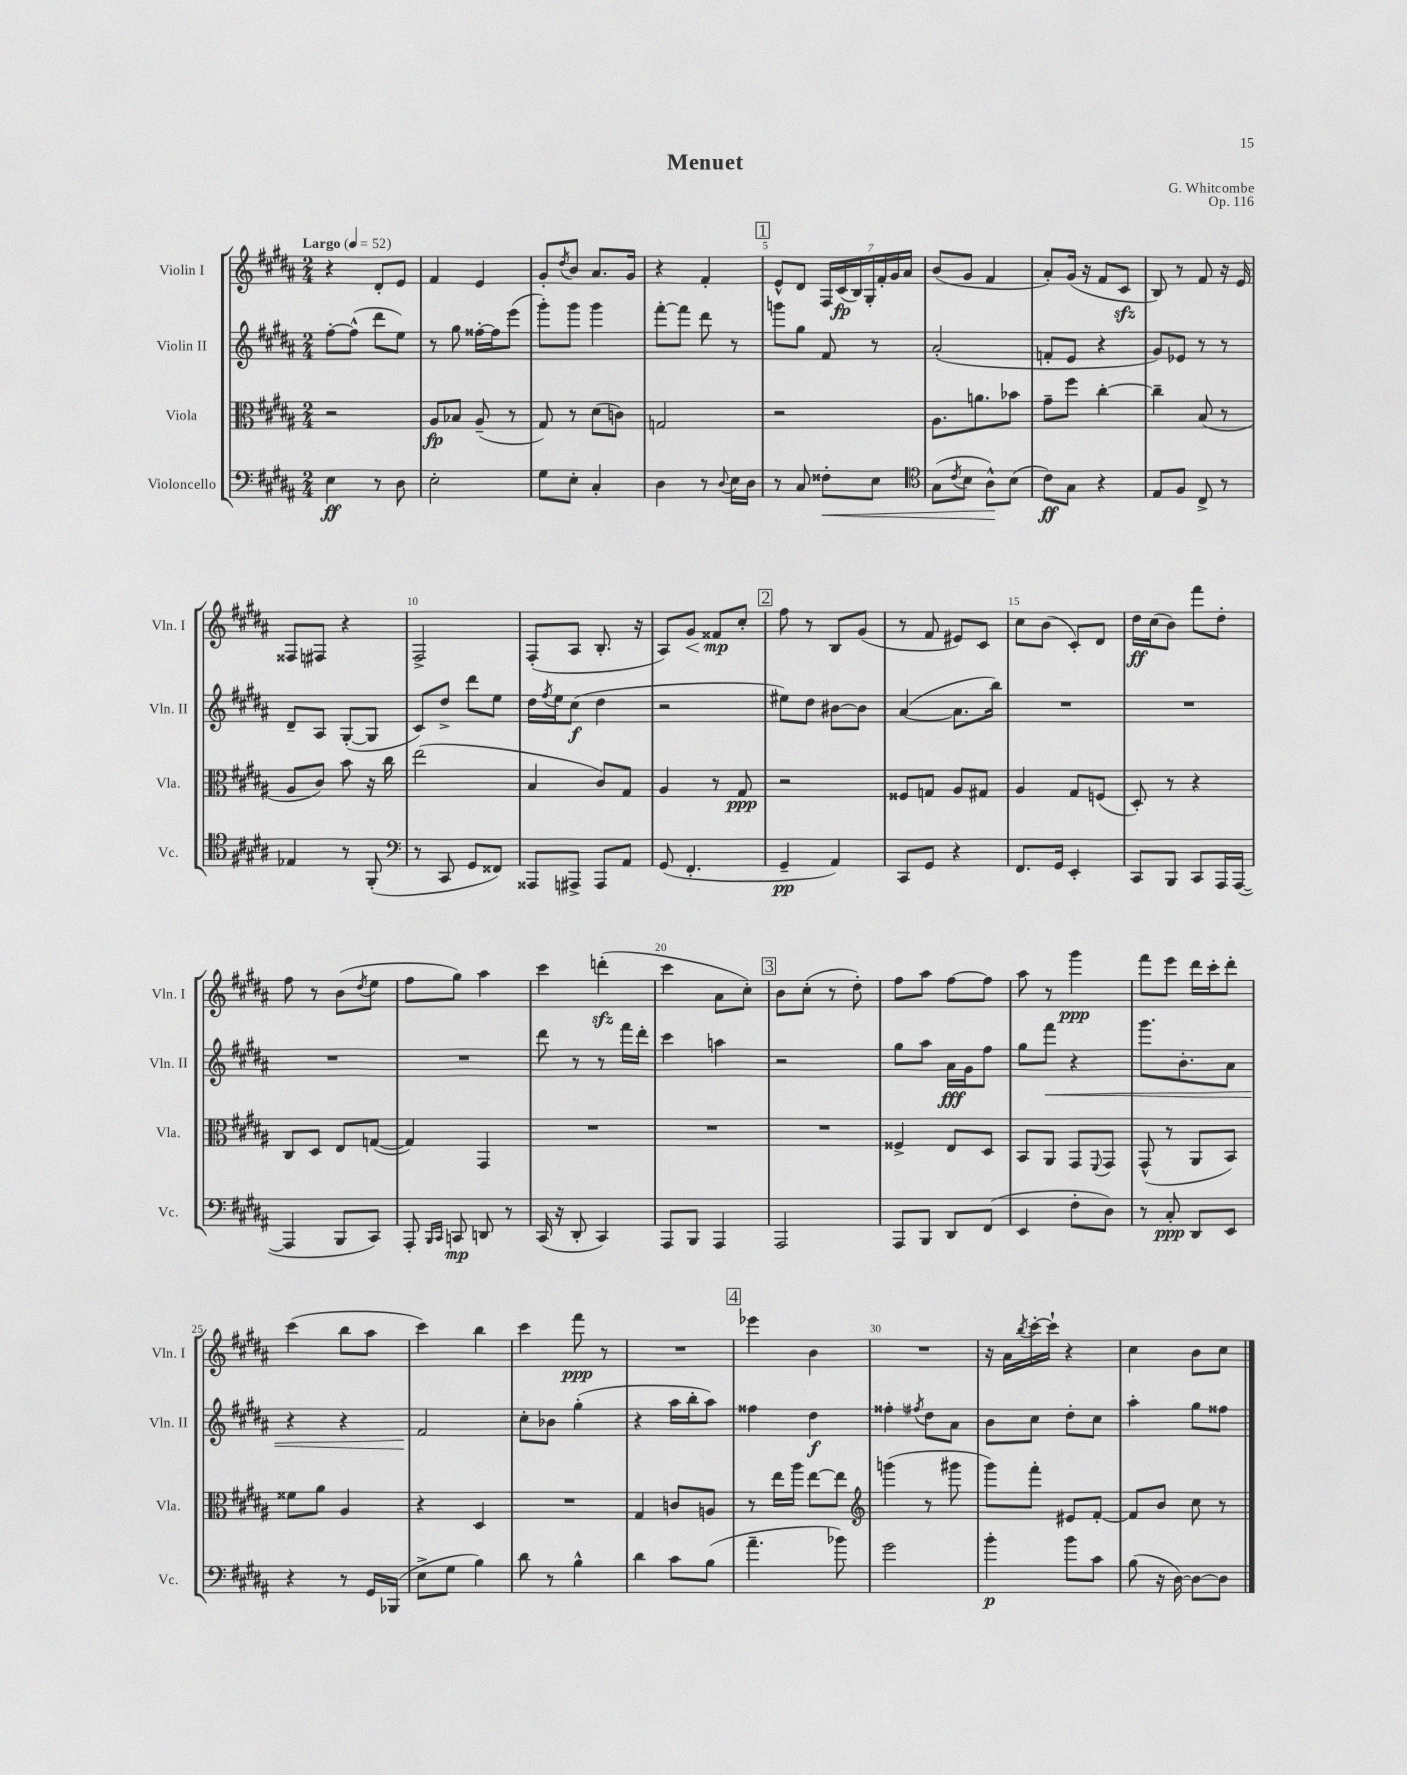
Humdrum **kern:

**kern	**dynam	**kern	**dynam	**kern	**dynam	**kern	**dynam
*part4	*part4	*part3	*part3	*part2	*part2	*part1	*part1
*staff4	*staff4	*staff3	*staff3	*staff2	*staff2	*staff1	*staff1
*I"Violoncello	*	*I"Viola	*	*I"Violin II	*	*I"Violin I	*
*I'Vc.	*	*I'Vla.	*	*I'Vln. II	*	*I'Vln. I	*
*clefF4	*	*clefC3	*	*clefG2	*	*clefG2	*
*k[f#c#g#d#a#]	*	*k[f#c#g#d#a#]	*	*k[f#c#g#d#a#]	*	*k[f#c#g#d#a#]	*
*M2/4	*	*M2/4	*	*M2/4	*	*M2/4	*
*MM52	*	*MM52	*	*MM52	*	*MM52	*
=1	=1	=1	=1	=1	=1	=1	=1
!	!	!	!	!	!	!LO:TX:a:B:t=Largo	!
4E\	ff	2r	.	[8ff#'\L	.	4r	.
.	.	.	.	(8ff#^^\J]	.	.	.
8r	.	.	.	8ddd#\L	.	8d#'/L	.
8D#\	.	.	.	8ee\J)	.	8e/J	.
=2	=2	=2	=2	=2	=2	=2	=2
2E'\	.	8A#/L	fp	8r	.	4f#/	.
.	.	8B-X/J	.	8gg#\	.	.	.
.	.	(8A#~/	.	[16ff##X'\LL	.	4e/	.
.	.	.	.	16ff##\J]	.	.	.
.	.	8r	.	(8eee\J	.	.	.
=3	=3	=3	=3	=3	=3	=3	=3
8G#\L	.	8G#/)	.	8ggg#'\L)	.	8g#'/L	.
.	.	.	.	.	.	8qdd#/	.
8E'\J	.	8r	.	8ggg#\J	.	8b/J	.
4C#'/	.	(8d#\L	.	4ggg#\	.	8.a#/L	.
.	.	8cn\J)	.	.	.	.	.
.	.	.	.	.	.	16g#/Jk	.
=4	=4	=4	=4	=4	=4	=4	=4
4D#\	.	2Gn/	.	[8fff#'\L	.	4r	.
.	.	.	.	8fff#\J]	.	.	.
8r	.	.	.	8ddd#\	.	4f#'/	.
8qqD#/	.	.	.	.	.	.	.
16E\LL	.	.	.	8r	.	.	.
16D#\JJ	.	.	.	.	.	.	.
!!LO:REH:place=s1:t=1
=5	=5	=5	=5	=5	=5	=5	=5
8r	.	2r	.	8gggn\L	.	8e^^/L	.
8C#/	.	.	.	8gg#\J	.	8d#/J	.
!	!LO:HP:b	!	!	!	!	!	!
8F##X'\L	<	.	.	8f#/	.	28F#/LL	.
.	.	.	.	.	.	(28c#/	fp
.	.	.	.	.	.	28B/)	.
.	.	.	.	.	.	28G#'/	.
8E\J	.	.	.	8r	.	.	.
.	.	.	.	.	.	28f#'/	.
.	.	.	.	.	.	28g#/	.
.	.	.	.	.	.	28a#/JJ	.
=6	=6	=6	=6	=6	=6	=6	=6
*clefC4	*	*	*	*	*	*	*
(8G#\L	.	8.A#\L	.	(2a#'/	.	(8b/L	.
8qc#/	.	.	.	.	.	.	.
8B\J	.	.	.	.	.	8g#/J	.
.	.	8.an\	.	.	.	.	.
8A#^^\L)	.	.	.	.	.	4f#/	.
(8B\J	[	8b-X\J	.	.	.	.	.
=7	=7	=7	=7	=7	=7	=7	=7
8c#\L)	ff	8g#~\L	.	8fn'/L	.	8a#'/L)	.
8G#\J	.	8ff#\J	.	8e/J	.	(16g#/Jk	.
.	.	.	.	.	.	16r	.
4r	.	[4cc#'\	.	4r	.	8f#/L	.
.	.	.	.	.	.	8c#zz/J	.
=8	=8	=8	=8	=8	=8	=8	=8
8E/L	.	4cc#~\]	.	8g#/L)	.	8B/)	.
8F#/J	.	.	.	8e-X/J	.	8r	.
8C#^/	.	(8B/	.	8r	.	8f#/	.
8r	.	8r	.	8r	.	16r	.
.	.	.	.	.	.	16e/	.
!!LO:LB:g=z
=9	=9	=9	=9	=9	=9	=9	=9
4E-X/	.	8A#/L	.	8d#~/L	.	8F##X/L	.
.	.	8c#/J)	.	8A#/J	.	8F#X/J	.
8r	.	8b\	.	([8G#'/L	.	4r	.
(8FF#'/	.	16r	.	8G#/J]	.	.	.
.	.	16cc#\	.	.	.	.	.
=10	=10	=10	=10	=10	=10	=10	=10
*clefF4	*	*	*	*	*	*	*
8r	.	(2ee\	.	8c#/L)	.	2F#^/	.
8CC#/	.	.	.	8dd#^/J	.	.	.
8GG#/L	.	.	.	8ddd#\L	.	.	.
8FF##X/J)	.	.	.	8ee\J	.	.	.
=11	=11	=11	=11	=11	=11	=11	=11
8AAA##X/L	.	4B/	.	16dd#\LL	.	(8F#'/L	.
.	.	.	.	8qff#/	.	.	.
.	.	.	.	16ee\J	.	.	.
8AAA#X^/J	.	.	.	(8cc#\J	f	8A#/J	.
8AAA#/L	.	8c#/L)	.	4dd#\	.	8.B'/	.
8AA#/J	.	8G#/J	.	.	.	.	.
.	.	.	.	.	.	16r	.
=12	=12	=12	=12	=12	=12	=12	=12
(8GG#/	.	4A#/	.	2r	.	8A#/L)	.
!	!	!	!	!	!	!	!LO:HP:b
4.FF#'/	.	.	.	.	.	8g#/J	<
.	.	8r	.	.	.	8f##X/L	mp
.	.	8G#/	ppp	.	.	8cc#'/J	[
!!LO:REH:place=s1:t=2
=13	=13	=13	=13	=13	=13	=13	=13
4GG#~/	pp	2r	.	8ee#X\L)	.	8ff#\	.
.	.	.	.	8dd#\J	.	8r	.
4AA#/)	.	.	.	[8b#X\L	.	8B/L	.
.	.	.	.	8b#\J]	.	(8g#/J	.
=14	=14	=14	=14	=14	=14	=14	=14
8CC#/L	.	8F##X/L	.	([4a#/	.	8r	.
8GG#/J	.	8Gn/J	.	.	.	8f#/	.
4r	.	8A#/L	.	8.a#\L]	.	8e#X/L)	.
.	.	8G#X/J	.	.	.	8c#/J	.
.	.	.	.	16bb\Jk)	.	.	.
=15	=15	=15	=15	=15	=15	=15	=15
8.FF#/L	.	4A#/	.	2r	.	8cc#\L	.
.	.	.	.	.	.	(8b\J	.
16GG#/Jk	.	.	.	.	.	.	.
4EE'/	.	8G#/L	.	.	.	8c#'/L)	.
.	.	(8Fn/J	.	.	.	8d#/J	.
=16	=16	=16	=16	=16	=16	=16	=16
8CC#/L	.	8D#'/)	.	2r	.	16dd#\LL	ff
.	.	.	.	.	.	(16cc#\J	.
8BBB/J	.	8r	.	.	.	8b\J)	.
8CC#/L	.	4r	.	.	.	8fff#\L	.
16AAA#/L	.	.	.	.	.	8dd#'\J	.
([16AAA#/JJ	.	.	.	.	.	.	.
!!LO:LB:g=z
=17	=17	=17	=17	=17	=17	=17	=17
4AAA#/]	.	8C#/L	.	2r	.	8ff#\	.
.	.	8D#/J	.	.	.	8r	.
8BBB/L	.	8E/L	.	.	.	(8b\L	.
.	.	.	.	.	.	8qdd#/	.
8CC#/J)	.	([8Gn/J	.	.	.	8ee\J	.
=18	=18	=18	=18	=18	=18	=18	=18
8AAA#'/	.	4G/])	.	2r	.	8ff#\L	.
16qqBBB/LL	.	.	.	.	.	.	.
16qqCC#/JJ	.	.	.	.	.	.	.
8CCn/	mp	.	.	.	.	8gg#\J)	.
8DDn/	.	4GG#/	.	.	.	4aa#\	.
8r	.	.	.	.	.	.	.
=19	=19	=19	=19	=19	=19	=19	=19
(16CC#/	.	2r	.	8ddd#\	.	4ccc#\	.
16r	.	.	.	.	.	.	.
8DD#'/	.	.	.	8r	.	.	.
4CC#/)	.	.	.	8r	.	(4dddnzz'\	.
.	.	.	.	16fff#\LL	.	.	.
.	.	.	.	16ddd#'\JJ	.	.	.
=20	=20	=20	=20	=20	=20	=20	=20
8AAA#/L	.	2r	.	4ccc#\	.	4ccc#\	.
8BBB/J	.	.	.	.	.	.	.
4AAA#/	.	.	.	4aan\	.	8a#\L	.
.	.	.	.	.	.	8cc#'\J)	.
!!LO:REH:place=s1:t=3
=21	=21	=21	=21	=21	=21	=21	=21
2AAA#/	.	2r	.	2r	.	8b\L	.
.	.	.	.	.	.	(8cc#'\J	.
.	.	.	.	.	.	8r	.
.	.	.	.	.	.	8dd#'\)	.
=22	=22	=22	=22	=22	=22	=22	=22
8AAA#/L	.	4F##X^/	.	8gg#\L	.	8ff#\L	.
8BBB/J	.	.	.	8aa#\J	.	8aa#\J	.
8DD#/L	.	8E/L	.	16a#\LL	fff	[8ff#\L	.
.	.	.	.	16g#\J	.	.	.
(8FF#/J	.	8D#/J	.	8ff#\J	.	8ff#\J]	.
=23	=23	=23	=23	=23	=23	=23	=23
4EE/	.	8BB/L	.	8gg#\L	.	8aa#\	.
!	!	!	!	!	!LO:HP:b	!	!
.	.	8AA#/J	.	8fff#\J	<	8r	.
8F#'\L	.	8GG#/L	.	4r	.	4ggg#\	ppp
.	.	8qqFF#/	.	.	.	.	.
8D#\J)	.	8GG#/J	.	.	.	.	.
=24	=24	=24	=24	=24	=24	=24	=24
8r	.	(8GG#^^/	.	8.ggg#\L	.	8fff#\L	.
8C#'/	ppp	8r	.	.	.	8eee\J	.
.	.	.	.	8.b'\	.	.	.
8DD#/L	.	8AA#/L	.	.	.	16ddd#\LL	.
.	.	.	.	.	.	16ccc#'\J	.
8EE/J	.	8BB/J)	.	8a#\J	.	8ddd#'\J	.
!!LO:LB:g=z
=25	=25	=25	=25	=25	=25	=25	=25
4r	.	8f##X\L	.	4r	.	(4ccc#\	.
.	.	8a#\J	.	.	.	.	.
8r	.	4A#/	.	4r	.	8bb\L	.
16GG#/LL	.	.	.	.	.	8aa#\J	.
(16BBB-X/JJ	.	.	.	.	.	.	.
=26	=26	=26	=26	=26	=26	=26	=26
8E^\L	.	4r	.	2f#/	.	4ccc#\)	.
8G#\J	.	.	.	.	.	.	.
4B\)	.	4D#/	.	.	.	4bb\	.
.	.	.	.	.	[	.	.
=27	=27	=27	=27	=27	=27	=27	=27
8d#\	.	2r	.	8cc#'\L	.	4ccc#\	.
8r	.	.	.	8b-X\J	.	.	.
4B^^\	.	.	.	(4gg#'\	.	8fff#\	ppp
.	.	.	.	.	.	8r	.
=28	=28	=28	=28	=28	=28	=28	=28
4d#\	.	4G#/	.	4r	.	2r	.
8c#\L	.	8cn/L	.	16aa#\LL	.	.	.
.	.	.	.	16bb'\J	.	.	.
(8B\J	.	8An/J	.	8aa#\J)	.	.	.
!!LO:REH:place=s1:t=4
=29	=29	=29	=29	=29	=29	=29	=29
4.a#~\	.	8r	.	4ff##X\	.	4eee-X\	.
.	.	16ee\LL	.	.	.	.	.
.	.	16aa#\JJ	.	.	.	.	.
.	.	[8ee\L	.	4dd#\	f	4b\	.
8b-X\)	.	8ee\J]	.	.	.	.	.
=30	=30	=30	=30	=30	=30	=30	=30
*	*	*clefG2	*	*	*	*	*
2g#\	.	(4gggn\	.	4ff##X'\	.	2r	.
.	.	.	.	8qff#X/	.	.	.
.	.	8r	.	8dd#\L	.	.	.
.	.	8ggg#X\	.	8a#\J	.	.	.
=31	=31	=31	=31	=31	=31	=31	=31
4b'\	p	8ggg#\L)	.	8b\L	.	16r	.
.	.	.	.	.	.	16a#\LL	.
.	.	.	.	.	.	8qbb/	.
.	.	8fff#'\J	.	8cc#\J	.	[16ccc#'\	.
.	.	.	.	.	.	16ccc#`\JJ]	.
8b\L	.	8e#X/L	.	8dd#'\L	.	4r	.
8c#\J	.	[8f#'/J	.	8cc#\J	.	.	.
=32	=32	=32	=32	=32	=32	=32	=32
(8B\	.	8f#/L]	.	4aa#'\	.	4cc#\	.
16r	.	8b/J	.	.	.	.	.
[16D#\)	.	.	.	.	.	.	.
8D#\L_	.	8cc#\	.	8gg#\L	.	8b\L	.
8D#\J]	.	8r	.	8ff##X\J	.	8cc#\J	.
==	==	==	==	==	==	==	==
*-	*-	*-	*-	*-	*-	*-	*-
